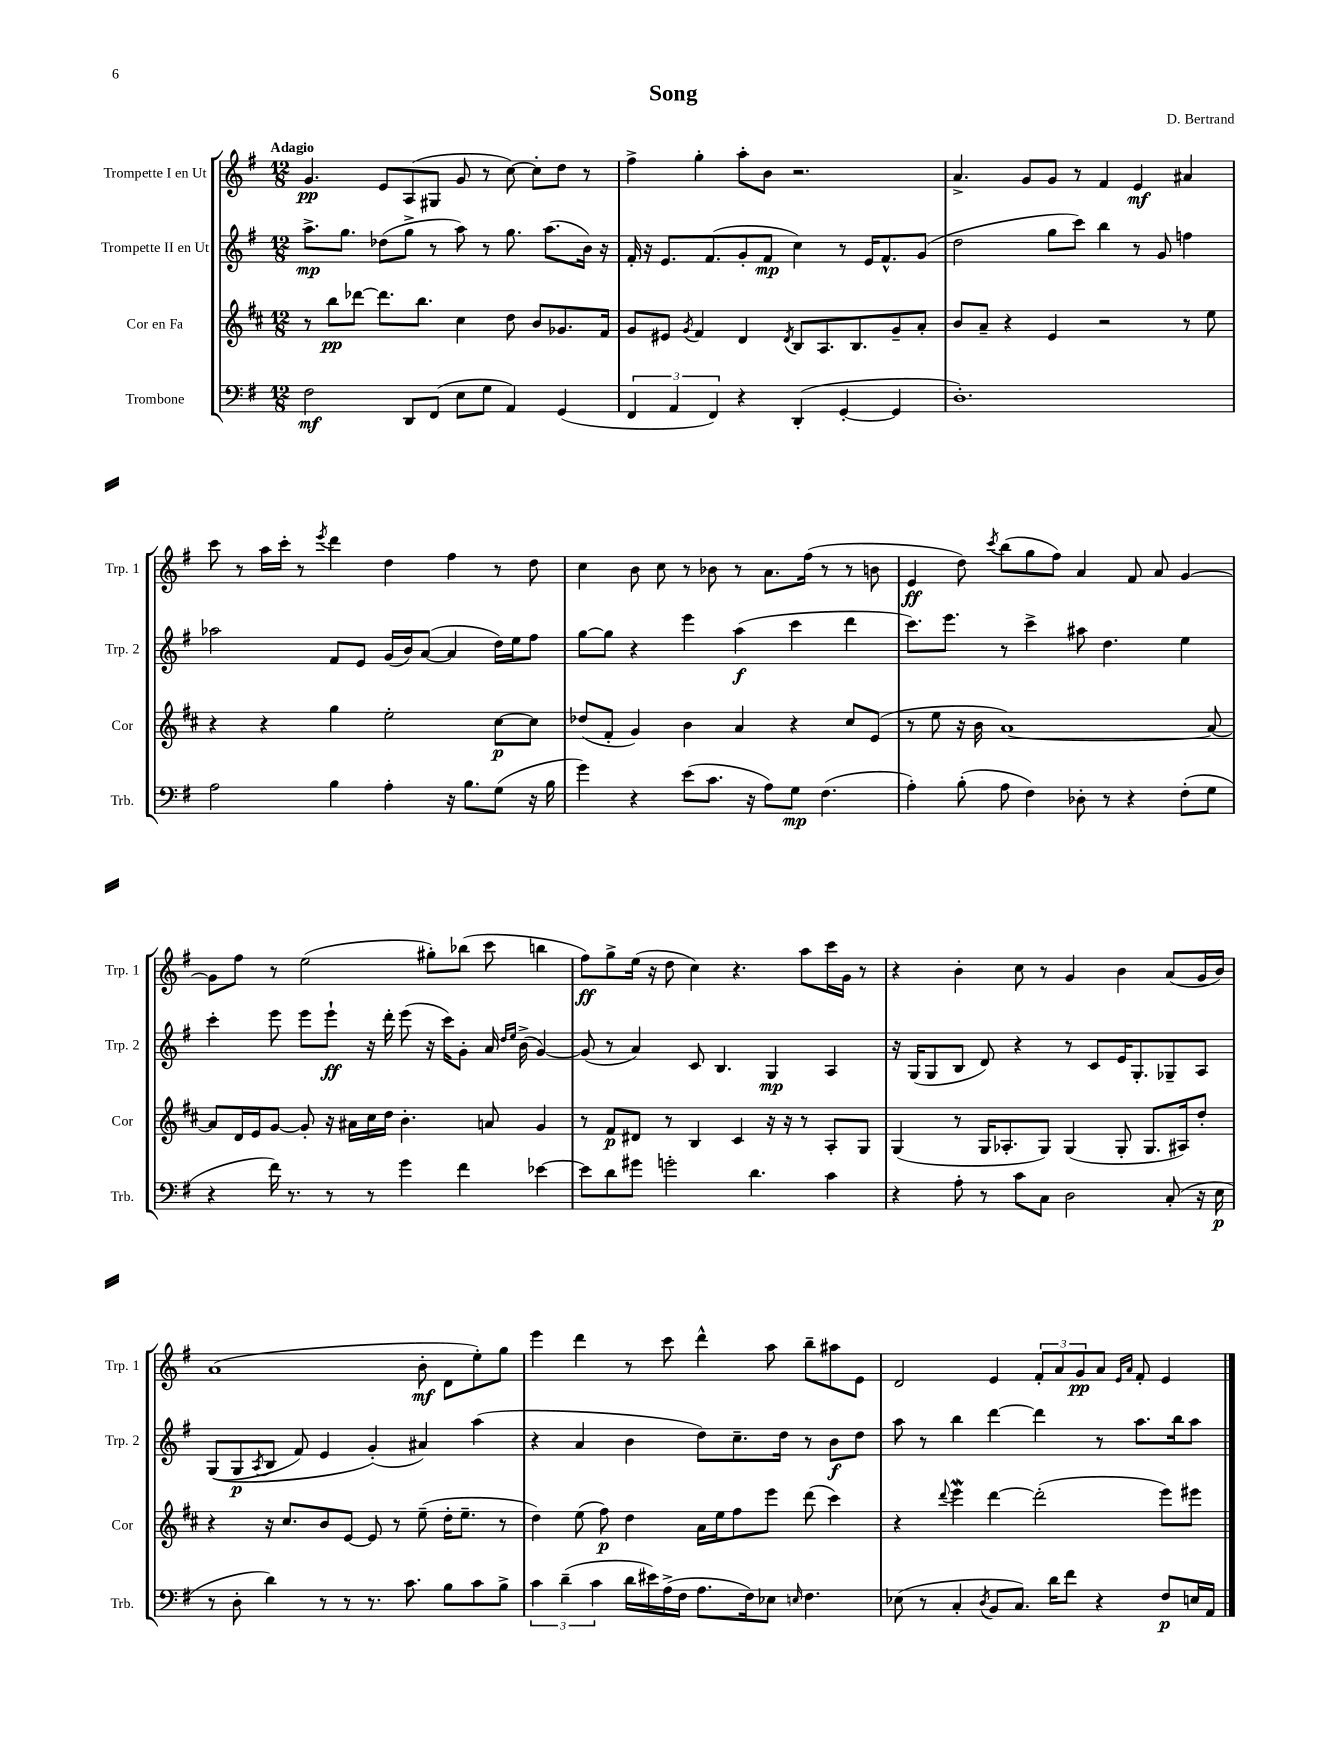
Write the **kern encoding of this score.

**kern	**kern	**kern	**kern
*staff4	*staff3	*staff2	*staff1
*clefF4	*clefG2	*clefG2	*clefG2
*k[f#]	*k[f#c#]	*k[f#]	*k[f#]
*M12/8	*M12/8	*M12/8	*M12/8
2F#	8r	8.aa^	4.g
.	8bb	.	.
.	.	8.gg	.
.	[8ddd-	.	.
.	8.ddd-]	(8dd-	8e
8DD	.	8gg^	(8A
.	8.bb	.	.
(8FF#	.	8r	8G#
8E	4cc#	8aa)	8g
8G	.	8r	8r
4AA)	8dd	8.gg	[8cc)
.	8b	.	8cc']
.	.	(8.aa	.
(4GG	8.g-	.	8dd
.	.	16b)	8r
.	16f#	16r	.
=	=	=	=
6FF#	8g	16f#'	4ff#^
.	.	16r	.
.	8e#	8.e	.
6AA	.	.	.
.	8qg	.	.
.	4f#	.	4gg'
.	.	(8.f#	.
6FF#)	.	.	.
4r	4d	8g'	8aa'
.	.	8f#	8b
.	8qd	.	.
(4DD'	8B	4cc)	2.r
.	8.A	.	.
[4GG'	.	8r	.
.	8.B	.	.
.	.	16e	.
.	.	8.f#^^	.
4GG]	8g~	.	.
.	8a'	(8g	.
=	=	=	=
1.D')	8b	2dd	4.a^
.	8a~	.	.
.	4r	.	.
.	.	.	8g
.	4e	8gg	8g
.	.	8ccc)	8r
.	2r	4bb	4f#
.	.	8r	4e
.	.	8g	.
.	8r	4ff	4a#
.	8ee	.	.
=	=	=	=
2A	4r	2aa-	8ccc
.	.	.	8r
.	4r	.	16aa
.	.	.	16ccc'
.	.	.	8r
.	.	.	8qeee
4B	4gg	8f#	4ddd
.	.	8e	.
4A'	2ee'	(16g	4dd
.	.	16b)	.
.	.	([8a	.
16r	.	4a]	4ff#
8.B	.	.	.
(8G	[8cc#	16dd)	8r
.	.	16ee	.
16r	8cc#]	8ff#	8dd
16B	.	.	.
=	=	=	=
4g)	(8dd-	[8gg	4cc
.	8f#'	8gg]	.
4r	4g)	4r	8b
.	.	.	8cc
(8e	4b	4eee	8r
8.c	.	.	8b-
.	4a	(4aa	8r
16r	.	.	.
8A)	.	.	8.a
8G	4r	4ccc	.
.	.	.	(16ff#
(4.F#	.	.	8r
.	8cc#	4ddd	8r
.	(8e	.	8b
=	=	=	=
4A')	8r	8.ccc)	4e
.	8ee	.	.
.	.	8.eee	.
(8B'	16r	.	8dd)
.	16b	.	.
.	.	.	8qccc
8A	[1a)	8r	(8bb
4F#)	.	4ccc^	8gg
.	.	.	8ff#)
8D-'	.	8aa#	4a
8r	.	4.dd	.
4r	.	.	8f#
.	.	.	8a
(8F#'	.	4ee	[4g
8G	8a_	.	.
=	=	=	=
4r	8a]	4ccc'	8g]
.	16d	.	8ff#
.	16e	.	.
16f#)	[8g	8eee	8r
8.r	.	.	.
.	8g']	8eee	(2ee
8r	16r	8eee`	.
.	16a#	.	.
8r	16cc#	16r	.
.	16dd	16ddd'	.
4g	4.b'	(8eee	.
.	.	16r	8gg#')
.	.	16ccc)	.
4f#	.	8g'	(8bb-
.	8a	16a	8ccc
.	.	16qqdd	.
.	.	16qqee	.
.	.	(16b^	.
[4e-	4g	[4g)	4bb
=	=	=	=
8e-]	8r	(8g]	8ff#)
8d	8f#	8r	8gg^
8g#	8d#	4a)	(16ee
.	.	.	16r
2g'	8r	.	8dd
.	4B	8c	4cc)
.	.	4.B	.
.	4c#	.	4.r
4.d	.	.	.
.	16r	4G	.
.	16r	.	.
.	8r	.	8aa
4c	8A'	4A	16ccc
.	.	.	16g
.	8G	.	8r
=	=	=	=
4r	(4G	16r	4r
.	.	(16G	.
.	.	8G	.
8A'	8r	8B	4b'
8r	16G	8d)	.
.	8.A-'	.	.
8c	.	4r	8cc
8C	8G)	.	8r
2D	(4G	8r	4g
.	.	8c	.
.	8G'	16e	4b
.	.	8.G'	.
.	8.G	.	.
(8C'	.	8G-~	(8a
.	16A#)	.	.
16r	8dd'	8A	16g
16E	.	.	16b)
=	=	=	=
8r	4r	&((8G	(1a
8D'	.	8G	.
.	.	8qA	.
4d)	16r	8B	.
.	8.cc#	.	.
.	.	8f#)	.
8r	8b	4e	.
8r	[8e	.	.
8.r	8e]	(4g'&)	.
.	8r	.	.
8.c	.	.	.
.	(8ee~	4a#)	8b'
8B	16dd'	.	8d
.	8.ee~	.	.
8c	.	(4aa	8ee')
8B^	8r	.	8gg
=	=	=	=
6c	4dd)	4r	4eee
(6d~	.	.	.
.	(8ee	4a	4ddd
6c	.	.	.
.	8ff#)	.	.
16d	4dd	4b	8r
16e#)	.	.	.
(16A^	.	.	8ccc
16F#	.	.	.
8.A	16a	8dd)	4ddd^^
.	16ee	.	.
.	8ff#	8.cc~	.
16F#)	.	.	.
8E-	8eee	.	8aa
.	.	16dd	.
16qqE	.	.	.
4.F#	(8ddd	8r	8bb~
.	4ccc#)	8b	8aa#
.	.	8dd	8e
=	=	=	=
(8E-	4r	8aa	2d
8r	.	8r	.
.	8qqddd	.	.
4C'	4eee	4bb	.
8qD	.	.	.
8BB	[4ddd	[4ddd	4e
8.C)	.	.	.
.	(2ddd']	4ddd]	12f#'
16d	.	.	.
.	.	.	12a
8f#	.	.	.
.	.	.	12g
4r	.	8r	8a
.	.	.	16qqe
.	.	.	16qqa
.	.	8.aa	8f#'
8F#	8eee)	.	4e
.	.	16bb	.
16E	8eee#	8aa	.
16AA	.	.	.
==	==	==	==
*-	*-	*-	*-
